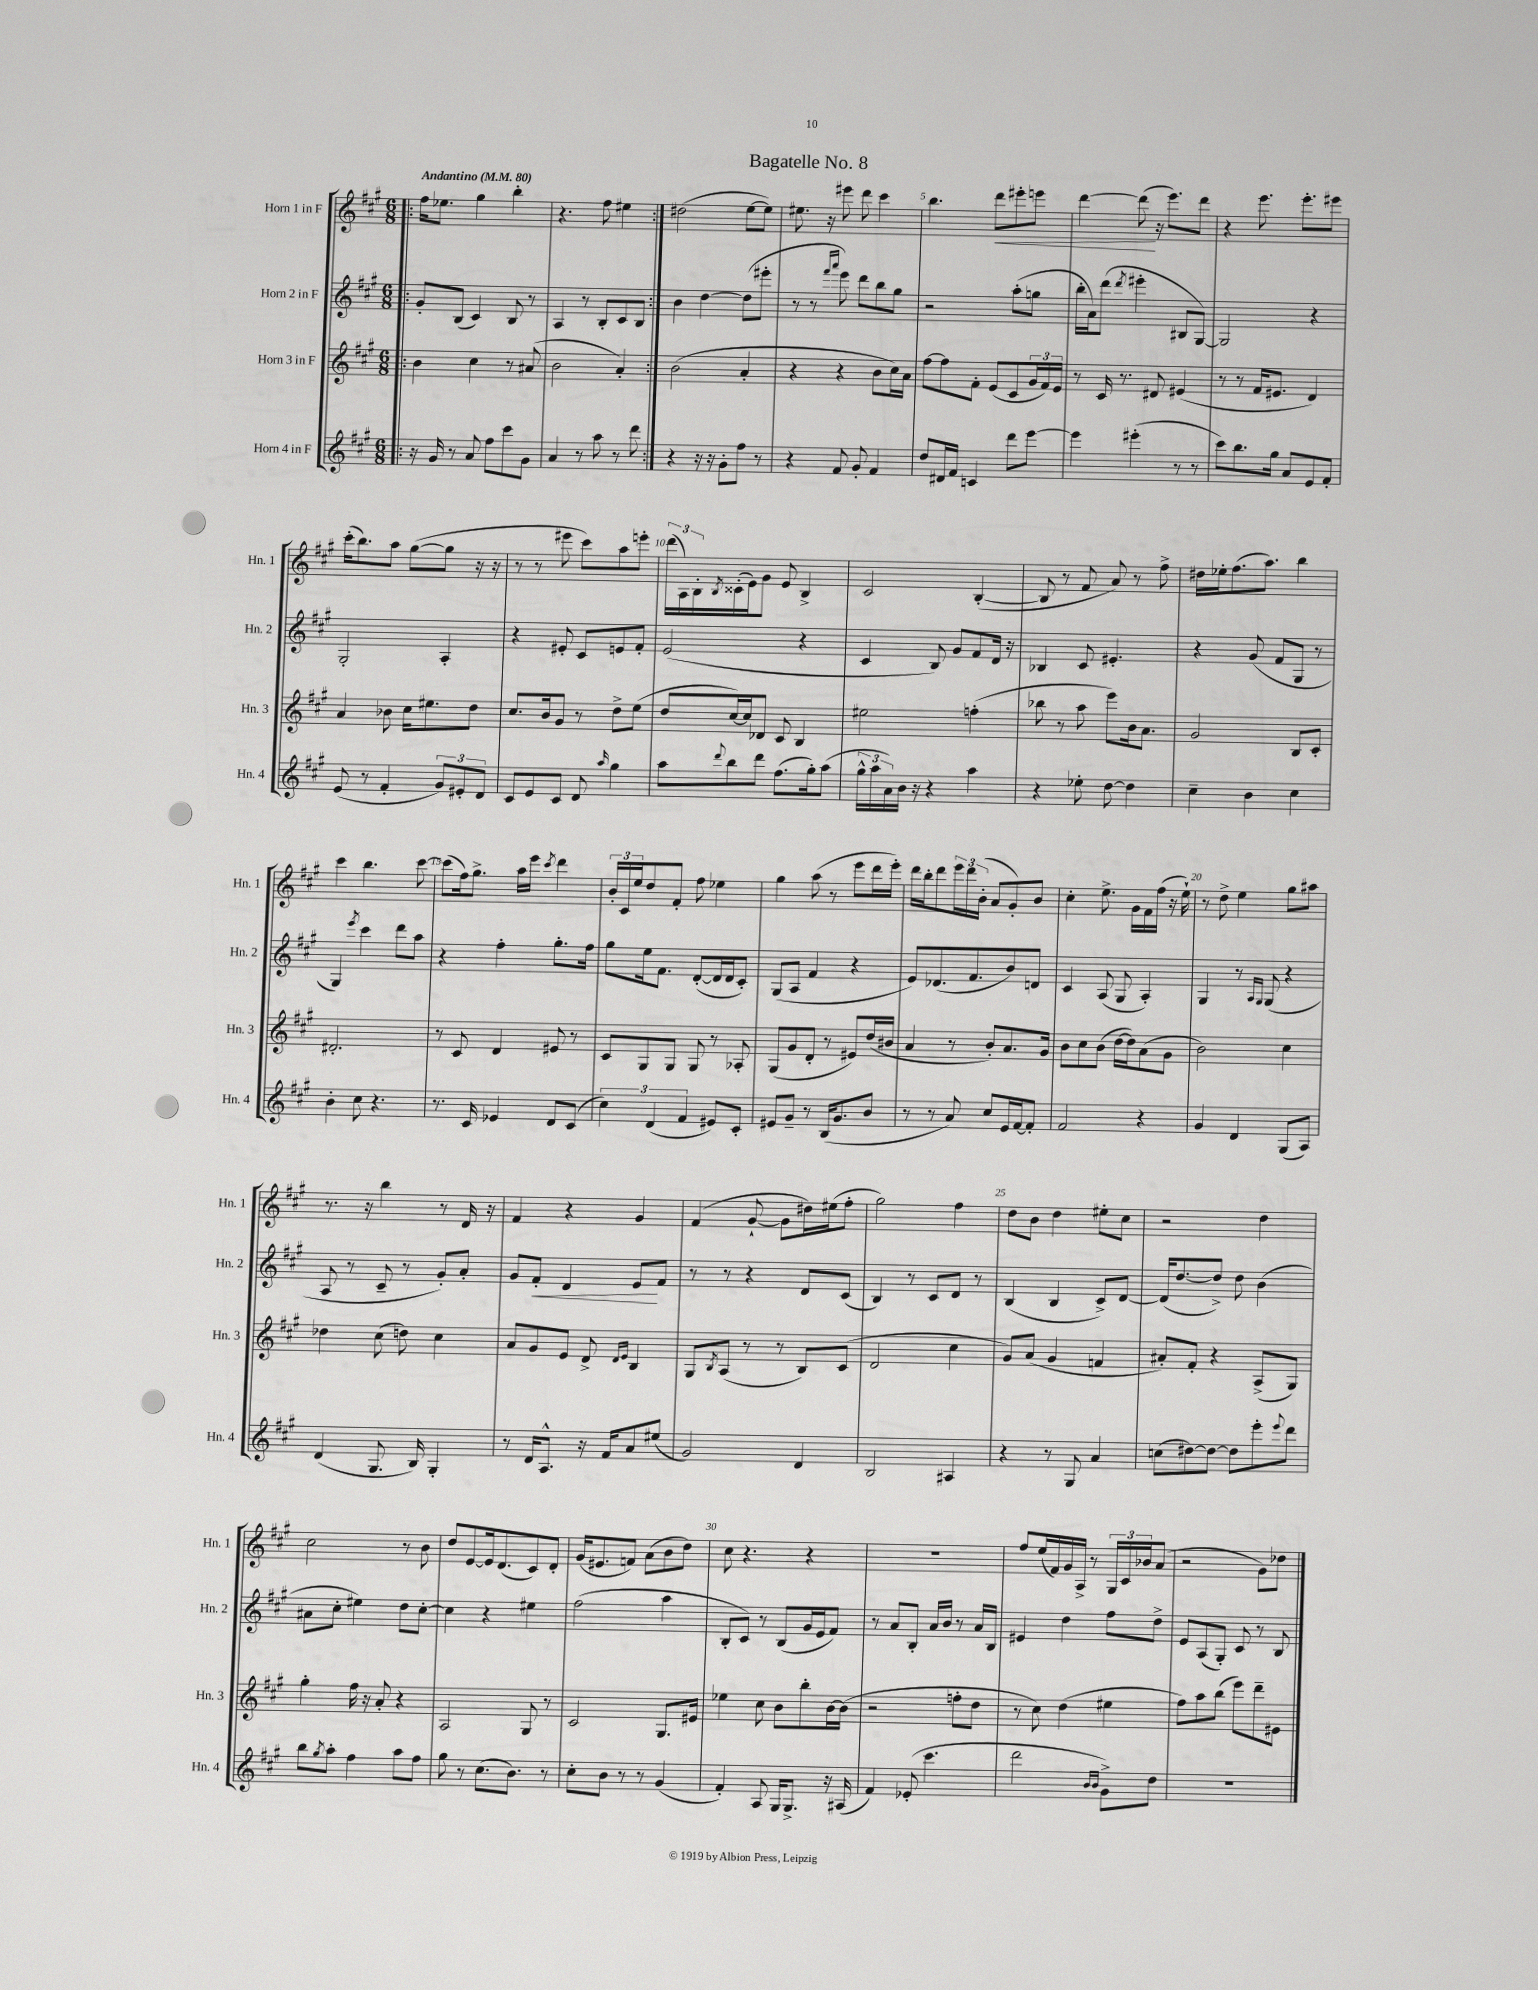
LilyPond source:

\header { title = "Bagatelle No. 8" }
<<
\new StaffGroup <<
\new Staff = "s0" \with { instrumentName = "Horn 1 in F" shortInstrumentName = "Hn. 1" } {
    \clef treble \key a \major \numericTimeSignature \time 6/8 \tempo "Andantino" 4 = 80
    \repeat volta 2 { \bar ".|:" fis''16 ees''8. gis''4 b''4-. |
    r4. fis''8 eis''4 | }
    dis''2( e''8~ e''8) |
    eis''8. r16 eis'''8 d'''8 cis'''4 |
    b''4. d'''8\< eis'''8-. e'''8 |
    d'''4~ d'''8\!( r16 e'''8.) d'''8 |
    r4 e'''8. e'''8.-. eis'''8 |
    cis'''16-.( b''8.) a''8 gis''8~( gis''8 r16 r16 |
    r8 r8 eis'''8 cis'''8) a''8 e'''8-. |
    \tuplet 3/2 { d'''16( a16) b16-. } \acciaccatura { b8 } cisis'16-.( e'16) gis'8 e'8 b4-> |
    cis'2 b4~-.( |
    b8 r8 fis'8 a'8) r8 fis''8-> |
    dis''16 ees''16-. fis''8.( a''8.) b''4 |
    cis'''4 b''4. cis'''8~ |
    cis'''8( fis''16) gis''8.-> a''16 e'''16 \acciaccatura { cis'''8 } d'''4 |
    \tuplet 3/2 { b'16-. cis'16 e''16 } d''8 fis'8-. fis''8 ees''4 |
    gis''4 a''8( r8 e'''8 d'''16 e'''16-.) |
    d'''16 b''16-. d'''8 \tuplet 3/2 { e'''16 d'''16 b'16-.( } a'8 gis'8-.) b'8 |
    cis''4-. e''8.-> gis'16 fis'16 fis''16( r16 e''16-!) |
    r8 d''8-> e''4 gis''8 ais''8 |
    r8. r16 b''4 r8 d'16 r16 |
    fis'4 r4 gis'4 |
    fis'4( gis'8~-! gis'8 dis''16) eis''16( fis''8-. |
    gis''2) fis''4 |
    d''8 b'8 d''4 eis''8-. cis''8 |
    r2 d''4 |
    cis''2 r8 b'8 |
    d''8 e'8~ e'16 d'8.( cis'8) d'8-. |
    gis'16( eis'8. f'8) a'8( b'8 d''8) |
    cis''8 r4. r4 |
    r2. |
    fis''8 e''16( fis'16) gis'16 a16-> r8 \tuplet 3/2 { gis16 cis'16 bes'16 } a'8( |
    r2 gis'8) des''8 \bar "|." |
}
\new Staff = "s1" \with { instrumentName = "Horn 2 in F" shortInstrumentName = "Hn. 2" } {
    \clef treble \key a \major \numericTimeSignature \time 6/8
    \repeat volta 2 { \bar ".|:" gis'8-. b8( cis'4) b8 r8 |
    a4 r8 b8-. cis'8 b8 | }
    b'4 d''4~ d''8( eis'''8-. |
    r8 r8 \grace { fis'''16 a'''16 } e'''8) d'''8 b''8 gis''8 |
    r2 a''8-.( g''8 |
    b''16-. a'16) d'''8( \acciaccatura { d'''8 } eis'''4-. bis8 gis8~) |
    gis2 r4 |
    gis2-. a4-. |
    r4 eis'8-. cis'8 e'8 fis'8-. |
    e'2( r4 |
    cis'4 b8) gis'8 fis'8 d'16 r16 |
    bes4 cis'8 eis'4.-. |
    r4 gis'8( fis'8 gis8 r8 |
    gis4) \acciaccatura { e'''8 } cis'''4 d'''8 a''8 |
    r4 fis''4-. gis''8.-. fis''16 |
    gis''8 e''16 fis'8. d'8~-.( d'16 d'16 cis'8-.) |
    gis8( a8 fis'4 r4 |
    e'8) des'8.( fis'8. b'8) d'8 |
    cis'4 a8( gis8 a4-.) |
    gis4 r8 \grace { a16 gis16 } gis8( r4 |
    a8 r8 cis'8-- r8 gis'8-.) a'8-. |
    gis'8 fis'8-.\< d'4 e'8\! fis'8 |
    r8 r8 r4 d'8 cis'8( |
    b4) r8 cis'8 d'8 r8 |
    b4( b4 cis'8->) d'8~ |
    d'16( d''8.~ d''8->) d''8 b'4( |
    ais'8 cis''8-. eis''4) d''8 cis''8~-. |
    cis''4 r4 eis''4 |
    fis''2( a''4 |
    b8-. cis'8) r8 b8( gis'16 e'16 fis'8) |
    r8 a'8 b8-. a'16 b'16 r8 a'16 b16 |
    eis'4 d''4 fis''8 d''8-> |
    e'8 a8( gis8-.) cis'8 r8 b8 \bar "|." |
}
\new Staff = "s2" \with { instrumentName = "Horn 3 in F" shortInstrumentName = "Hn. 3" } {
    \clef treble \key a \major \numericTimeSignature \time 6/8
    \repeat volta 2 { \bar ".|:" b'4 cis''4 r8 ais'8( |
    b'2 a'4-.) | }
    b'2( a'4-. |
    r4 r4 b'8 cis''16) a'16 |
    fis''8~ fis''8 fis'8-. e'8( cis'8 \tuplet 3/2 { gis'16 fis'16) e'16 } |
    r8 cis'16 r8. dis'8 eis'4( |
    r8 r8 fis'16 eis'8. d'4) |
    a'4 bes'8 cis''16 eis''8. d''8 |
    cis''8. b'16 gis'8 r8 d''8-> e''8( |
    d''8 cis''16~) cis''16 des'8 cis'8 b4 |
    eis''2 f''4-.( |
    bes''8 r8 a''8 e'''8) b'16 a'8. |
    gis'2 b8 cis'8-. |
    dis'2.-. |
    r8 cis'8 d'4 eis'8 r8 |
    cis'8 gis8 gis8 gis8 r8 aes8-. |
    gis8( gis'8 d'8-. r8 eis'8) d''16( bis'16 |
    a'4 r8 b'8-.) a'8. gis'16 |
    b'8 cis''8 b'8( d''16~ d''16) a'8( gis'8 |
    b'2) cis''4 |
    des''4 cis''8( d''8) cis''4 |
    a'8 gis'8 e'8 d'8-> \grace { d'16 e'16 } b4 |
    gis8 \acciaccatura { b8 } a8( r8 r8 b8) cis'8( |
    d'2 cis''4 |
    gis'8) a'8( gis'4 f'4 |
    ais'8-.) fis'8-. r4 a8->( gis8) |
    gis''4-. fis''16 r16 a'8-. r4 |
    a2 gis8 r8 |
    cis'2 gis8. eis'16 |
    ees''4 cis''8 b'8 b''8-. b'16~ b'16( |
    r2 f''8-. d''8 |
    r8 cis''8) d''4( eis''4 |
    fis''8) a''8 b''8( e'''8) d'''8-- eis'8 \bar "|." |
}
\new Staff = "s3" \with { instrumentName = "Horn 4 in F" shortInstrumentName = "Hn. 4" } {
    \clef treble \key a \major \numericTimeSignature \time 6/8
    \repeat volta 2 { \bar ".|:" r16 gis'16 r8 a'8 fis''8 cis'''8 gis'8 |
    a'4 r8 a''8 r8 d'''8 | }
    r4 r16 r16 gis'8-. fis''8 r8 |
    r4 fis'8 gis'8-. fis'4 |
    d''8 dis'16 fis'16 c'4 d'''8 e'''8~ |
    e'''4 eis'''4-.( r8 r8 |
    cis'''8) b''8. gis''16 a'8 e'8 fis'8-. |
    e'8( r8 fis'4-. \tuplet 3/2 { gis'8) eis'8-. d'8 } |
    cis'8 e'8 cis'8 d'8 \grace { a''16 } gis''4 |
    a''8 \appoggiatura { d'''8 } b''8 d'''8 fis''8.( gis''16-.) a''8( |
    \tuplet 3/2 { gis''16-^ a''16 a'16) } b'16 r16 r4 a''4 |
    r4 ees''8-. d''8~ d''4 |
    cis''4-- b'4 cis''4 |
    b'4-. cis''8 r4. |
    r8. cis'16 ees'4 d'8 cis'8( |
    \tuplet 3/2 { cis''4) d'4( fis'4 } eis'8) cis'8-. |
    eis'8 gis'8-- r8 b16( gis'8. b'8 |
    r8 r8 a'8) cis''8 e'16 fis'16~ fis'8-. |
    fis'2 r4 |
    gis'4 d'4 gis8( a8) |
    d'4( gis8. b16) gis4-. |
    r8 d'16 a8.-^ r16 fis'16 a'8 eis''8( |
    gis'2) d'4 |
    b2 ais4 |
    r4 r8 gis8 a'4 |
    c''8( dis''8~) dis''8~ dis''8 e'''8-. \appoggiatura { e'''8 } d'''8 |
    b''8 \acciaccatura { gis''8 } a''8-. fis''4 a''8 fis''8 |
    gis''8 r8 cis''8.( b'8.) r8 |
    cis''8-. b'8 r8 r8 gis'4( |
    fis'4-.) a8 gis16 gis8.-> r16 ais16( |
    fis'4) ees'8-.( cis'''4. |
    d'''2 \grace { b'16 b'16 } gis'8->) d''8 |
    R2. \bar "|." |
}
>>
>>
\layout { \context { \Score \override BarNumber.break-visibility = ##(#f #t #t) barNumberVisibility = #(every-nth-bar-number-visible 5) } }
